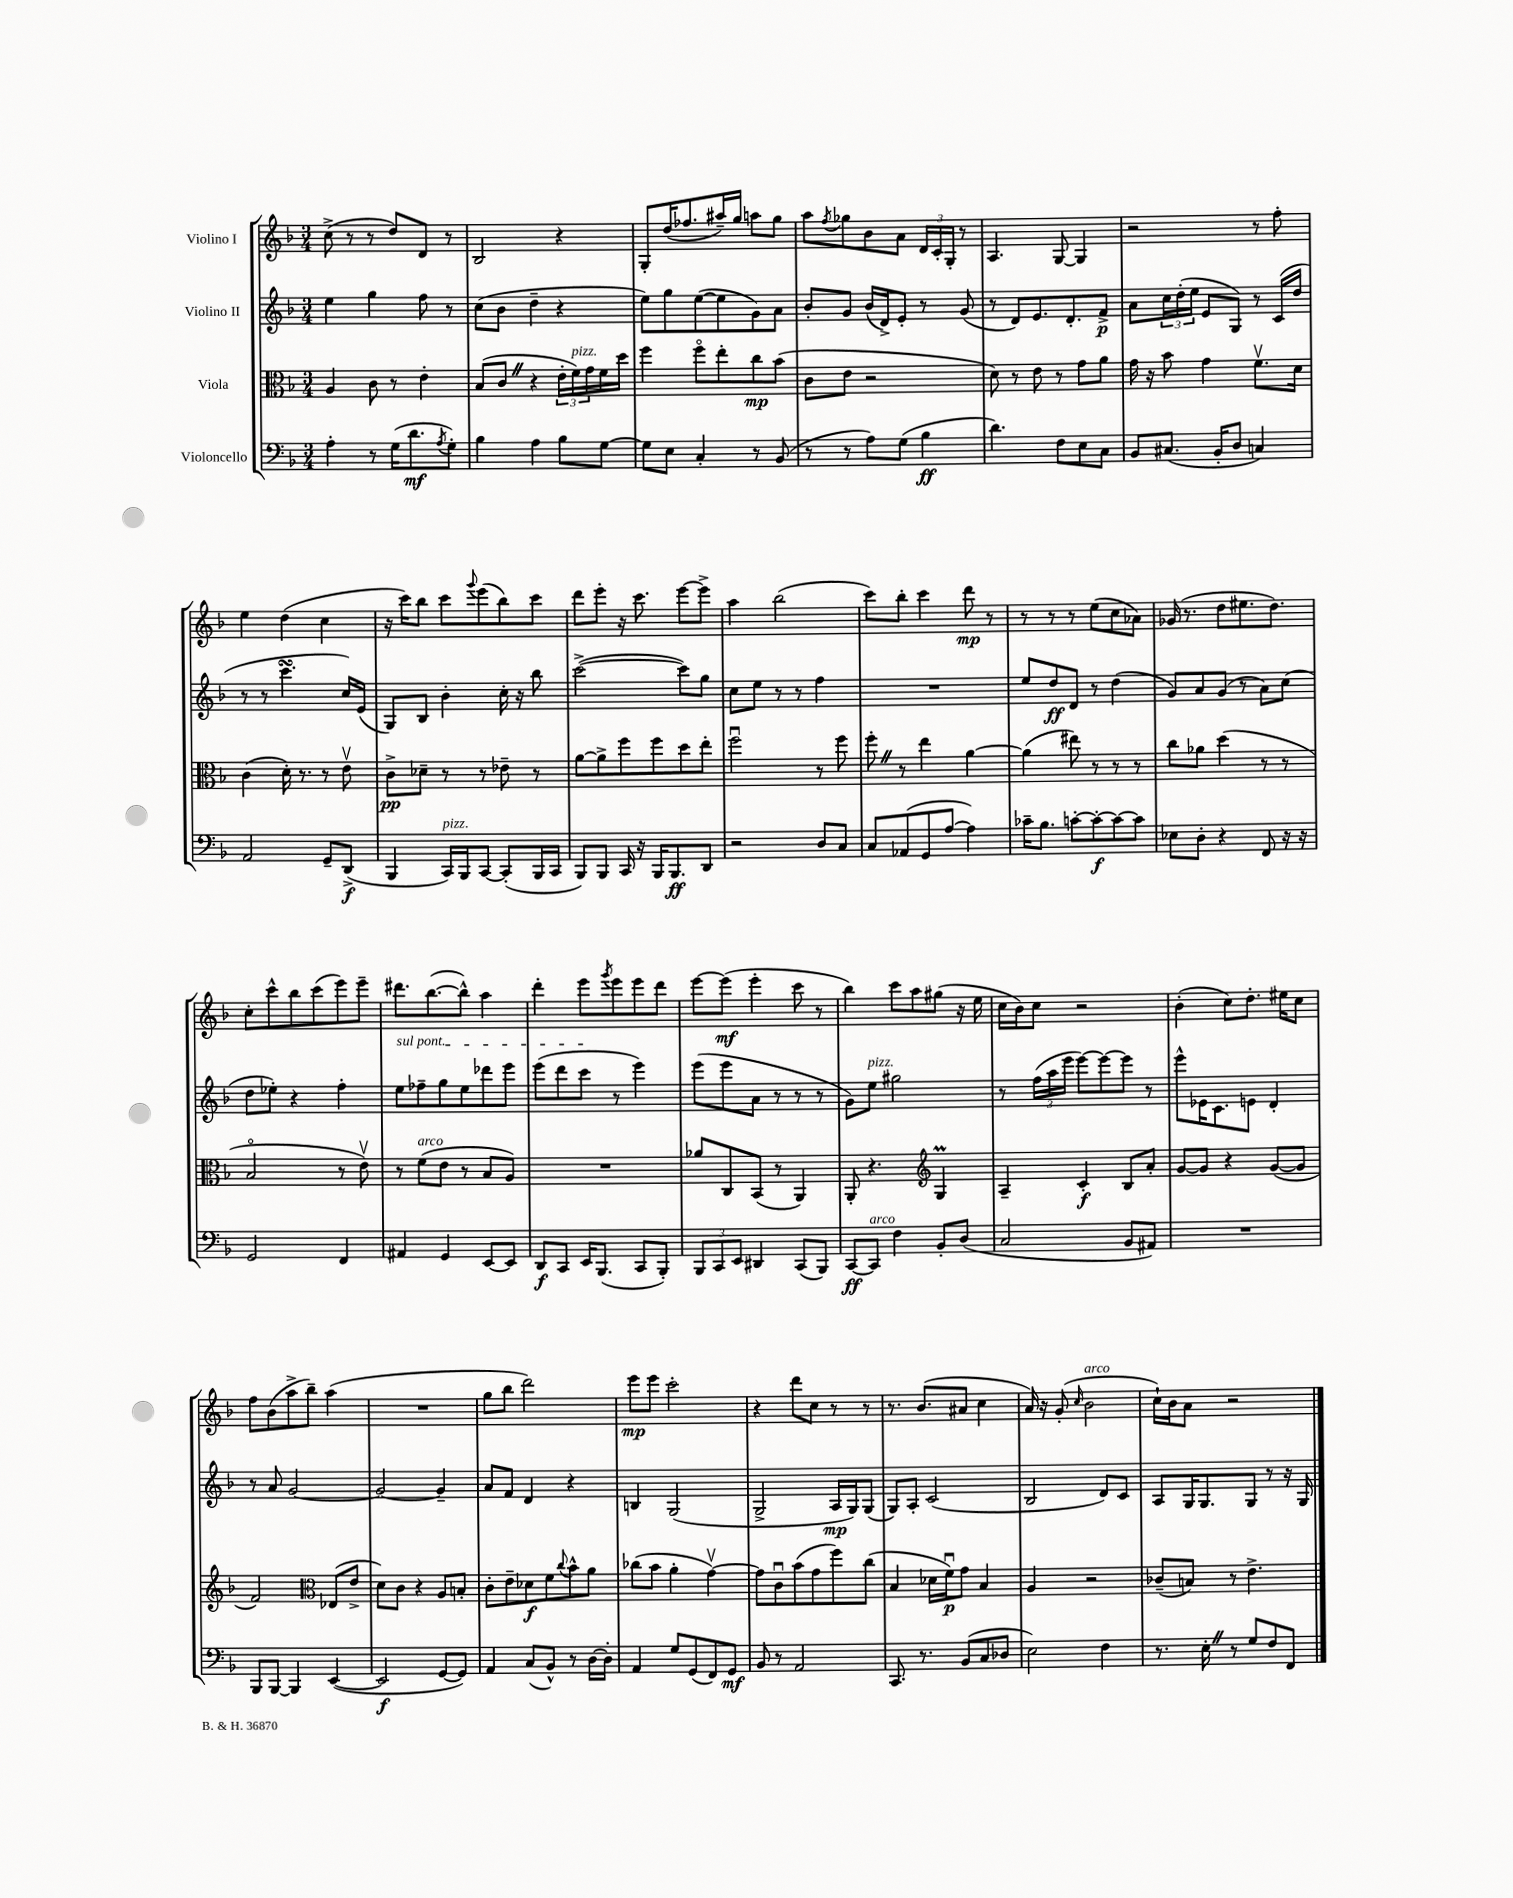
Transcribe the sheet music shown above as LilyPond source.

<<
\new StaffGroup <<
\new Staff = "s0" \with { instrumentName = "Violino I" } {
    \clef treble \key f \major \numericTimeSignature \time 3/4
    c''8->( r8 r8 d''8) d'8 r8 |
    bes2 r4 |
    g8-. d''16( fes''8. ais''16--) g''16 a''8 g''8 |
    a''8 \acciaccatura { f''8 } ges''8 bes'8 a'8 \tuplet 3/2 { d'16 c'16-. g16-. } r8 |
    a4. g8~ g4 |
    r2 r8 f''8-. |
    e''4 d''4( c''4 |
    r16 c'''16) bes''8 c'''8 \appoggiatura { g'''8 } e'''8( bes''8) c'''8 |
    d'''8 e'''8-. r16 c'''8. e'''8~ e'''8-> |
    a''4 bes''2( |
    c'''8) bes''8-. c'''4 d'''8\mp r8 |
    r8 r8 r8 e''8( c''8 aes'8) |
    ges'16( r8. d''8 eis''8. d''8.) |
    c''8-. c'''8-^ bes''8 c'''8( e'''8) e'''8-- |
    dis'''8. bes''8.~( bes''8-^) a''4 |
    d'''4-. e'''8 \acciaccatura { g'''8 } e'''8 e'''8 d'''8 |
    e'''8~ e'''8\mf( e'''4-. c'''8 r8 |
    bes''4) c'''8 a''8 gis''8( r16 e''16 |
    c''16 bes'16) c''8 r2 |
    bes'4-.( c''8) d''8.-. eis''16 c''8 |
    f''8 bes'8( a''8-> bes''8--) a''4( |
    R2. |
    g''8 bes''8 d'''2) |
    e'''8\mp e'''8 c'''2-. |
    r4 d'''8 c''8 r8 r8 |
    r8. bes'8.( ais'8 c''4 |
    a'16) r16 g'8-.( \grace { c''16 } bes'2^\markup { \italic "arco" } |
    c''16-!) bes'16 a'8 r2 \bar "|." |
}
\new Staff = "s1" \with { instrumentName = "Violino II" } {
    \clef treble \key f \major \numericTimeSignature \time 3/4
    e''4 g''4 f''8 r8 |
    c''8( bes'8 d''4-- r4 |
    e''8) g''8 e''8~( e''8 g'8) a'8 |
    bes'8-. g'8 bes'16( d'16->) e'8-. r8 g'8( |
    r8 d'8) e'8. d'8.-. f'8->\p |
    a'8 \tuplet 3/2 { c''16 d''16-.( e''16 } e'8 g8) r8 c'16( d''16 |
    r8 r8 c'''4.\turn c''16) e'16( |
    g8) bes8 bes'4-. c''16-. r16 bes''8 |
    c'''2~->( c'''8) g''8 |
    c''8 e''8 r8 r8 f''4 |
    R2. |
    e''8 d''8\ff d'8 r8 d''4( |
    g'8) a'8 g'8( r8 a'8) c''8( |
    d''8 ees''8-.) r4 f''4-. |
    \once \override TextSpanner.bound-details.left.text = \markup { \italic "sul pont." } e''8\startTextSpan fes''8-- g''8 e''8 des'''8 e'''8 |
    e'''8( d'''8 c'''8\stopTextSpan r8 e'''4) |
    e'''8( e'''8 a'8 r8 r8 r8 |
    g'8) e''8^\markup { \italic "pizz." } gis''2 |
    r8 \tuplet 3/2 { f''16( a''16 e'''16 } e'''8~) e'''8~ e'''8 r8 |
    e'''8-^ ees'16 c'8. e'8 d'4-. |
    r8 a'8 g'2~ |
    g'2~ g'4-- |
    a'8 f'8 d'4 r4 |
    b4 g2( |
    g2-> a16\mp g16) g8( |
    g8) a8-. c'2( |
    bes2 d'8) c'8 |
    a8 g16 g8. g8 r8 r16 g16 \bar "|." |
}
\new Staff = "s2" \with { instrumentName = "Viola" } {
    \clef alto \key f \major \numericTimeSignature \time 3/4
    a4 c'8 r8 e'4-. |
    bes8( c'8 \once \override BreathingSign.text = \markup { \musicglyph "scripts.caesura.straight" } \breathe r4 \tuplet 3/2 { e'16-. f'16^\markup { \italic "pizz." }) g'16 } f'16 d''16 |
    f''4 f''8\flageolet e''8-. c''8\mp bes'8( |
    c'8 e'8 r2 |
    d'8) r8 e'8 r8 g'8 a'8 |
    g'16 r16 bes'8 g'4 f'8.\upbow d'16 |
    c'4( d'16-.) r8. r8 e'8\upbow |
    c'8->\pp des'8-- r8 r8 ees'8-- r8 |
    a'8~ a'8-> f''8 f''8 d''8 e''8-. |
    f''2\downbow r8 f''8 |
    f''8-. \once \override BreathingSign.text = \markup { \musicglyph "scripts.caesura.straight" } \breathe r8 e''4 a'4~ |
    a'4( eis''8) r8 r8 r8 |
    c''8 aes'8 d''4( r8 r8 |
    bes2\flageolet r8 e'8\upbow) |
    r8 f'8^\markup { \italic "arco" }( e'8 r8 bes8 a8) |
    R2. |
    aes'8 c8 bes,8( r8 a,4) |
    a,8-. r4. \clef treble g4\prall |
    a4-- c'4-.\f bes8 a'8-. |
    g'8~ g'8 r4 g'8~( g'8 |
    f'2) \clef alto ees8( e'8-> |
    d'8) c'8 r4 a8 b8-. |
    c'8-. e'8-- des'8\f f'8 \appoggiatura { c''8 } bes'8-^ a'8 |
    ces''8( bes'8 a'4-. g'4~\upbow) |
    g'8 c'8\downbow bes'8( g'8 f''8) c''8( |
    bes4 des'16 f'16\downbow\p) g'8 bes4 |
    a4 r2 |
    ces'8--( b8) r8 e'4.-> \bar "|." |
}
\new Staff = "s3" \with { instrumentName = "Violoncello" } {
    \clef bass \key f \major \numericTimeSignature \time 3/4
    a4-. r8 g16( d'8.\mf \acciaccatura { a8 } g8-.) |
    bes4 a4 bes8 g8~ |
    g8 e8 c4-. r8 bes,8( |
    r8 r8 a8) g8( bes4\ff |
    d'4.) f8 e8 c8 |
    bes,8 cis8.( bes,16-. d8 c4) |
    a,2 g,8-- d,8->\f( |
    bes,,4 c,16^\markup { \italic "pizz." }) bes,,16 c,8~ c,8-.( bes,,16 c,16 |
    bes,,8) bes,,8 c,16 r16 bes,,16 bes,,8.\ff d,8 |
    r2 d8 c8 |
    c8 aes,8( g,8 a8~ a4) |
    ces'16-- bes8. c'8~-. c'8~-.\f c'8~ c'8 |
    ees8 d8-. r4 f,8 r16 r16 |
    g,2 f,4 |
    ais,4 g,4 e,8~ e,8 |
    d,8\f c,8 e,16 bes,,8.( c,8 bes,,8-.) |
    \tuplet 3/2 { bes,,8 c,8 e,8 } dis,4 c,8( bes,,8) |
    c,8~\ff c,8^\markup { \italic "arco" } f4 bes,8-. d8( |
    c2 bes,8 ais,8) |
    R2. |
    bes,,8 bes,,8~ bes,,4 e,4~( |
    e,2\f g,8~ g,8) |
    a,4 c8( bes,8-^) r8 d16~ d16-. |
    a,4 g8 g,8( f,8) g,8\mf |
    bes,8 r8 a,2 |
    c,8. r8. bes,8( c8 des8 |
    e2) f4 |
    r8. e16-. \once \override BreathingSign.text = \markup { \musicglyph "scripts.caesura.straight" } \breathe r8 g8 f8 f,8 \bar "|." |
}
>>
>>
\layout { \context { \Score \remove "Bar_number_engraver" } }
